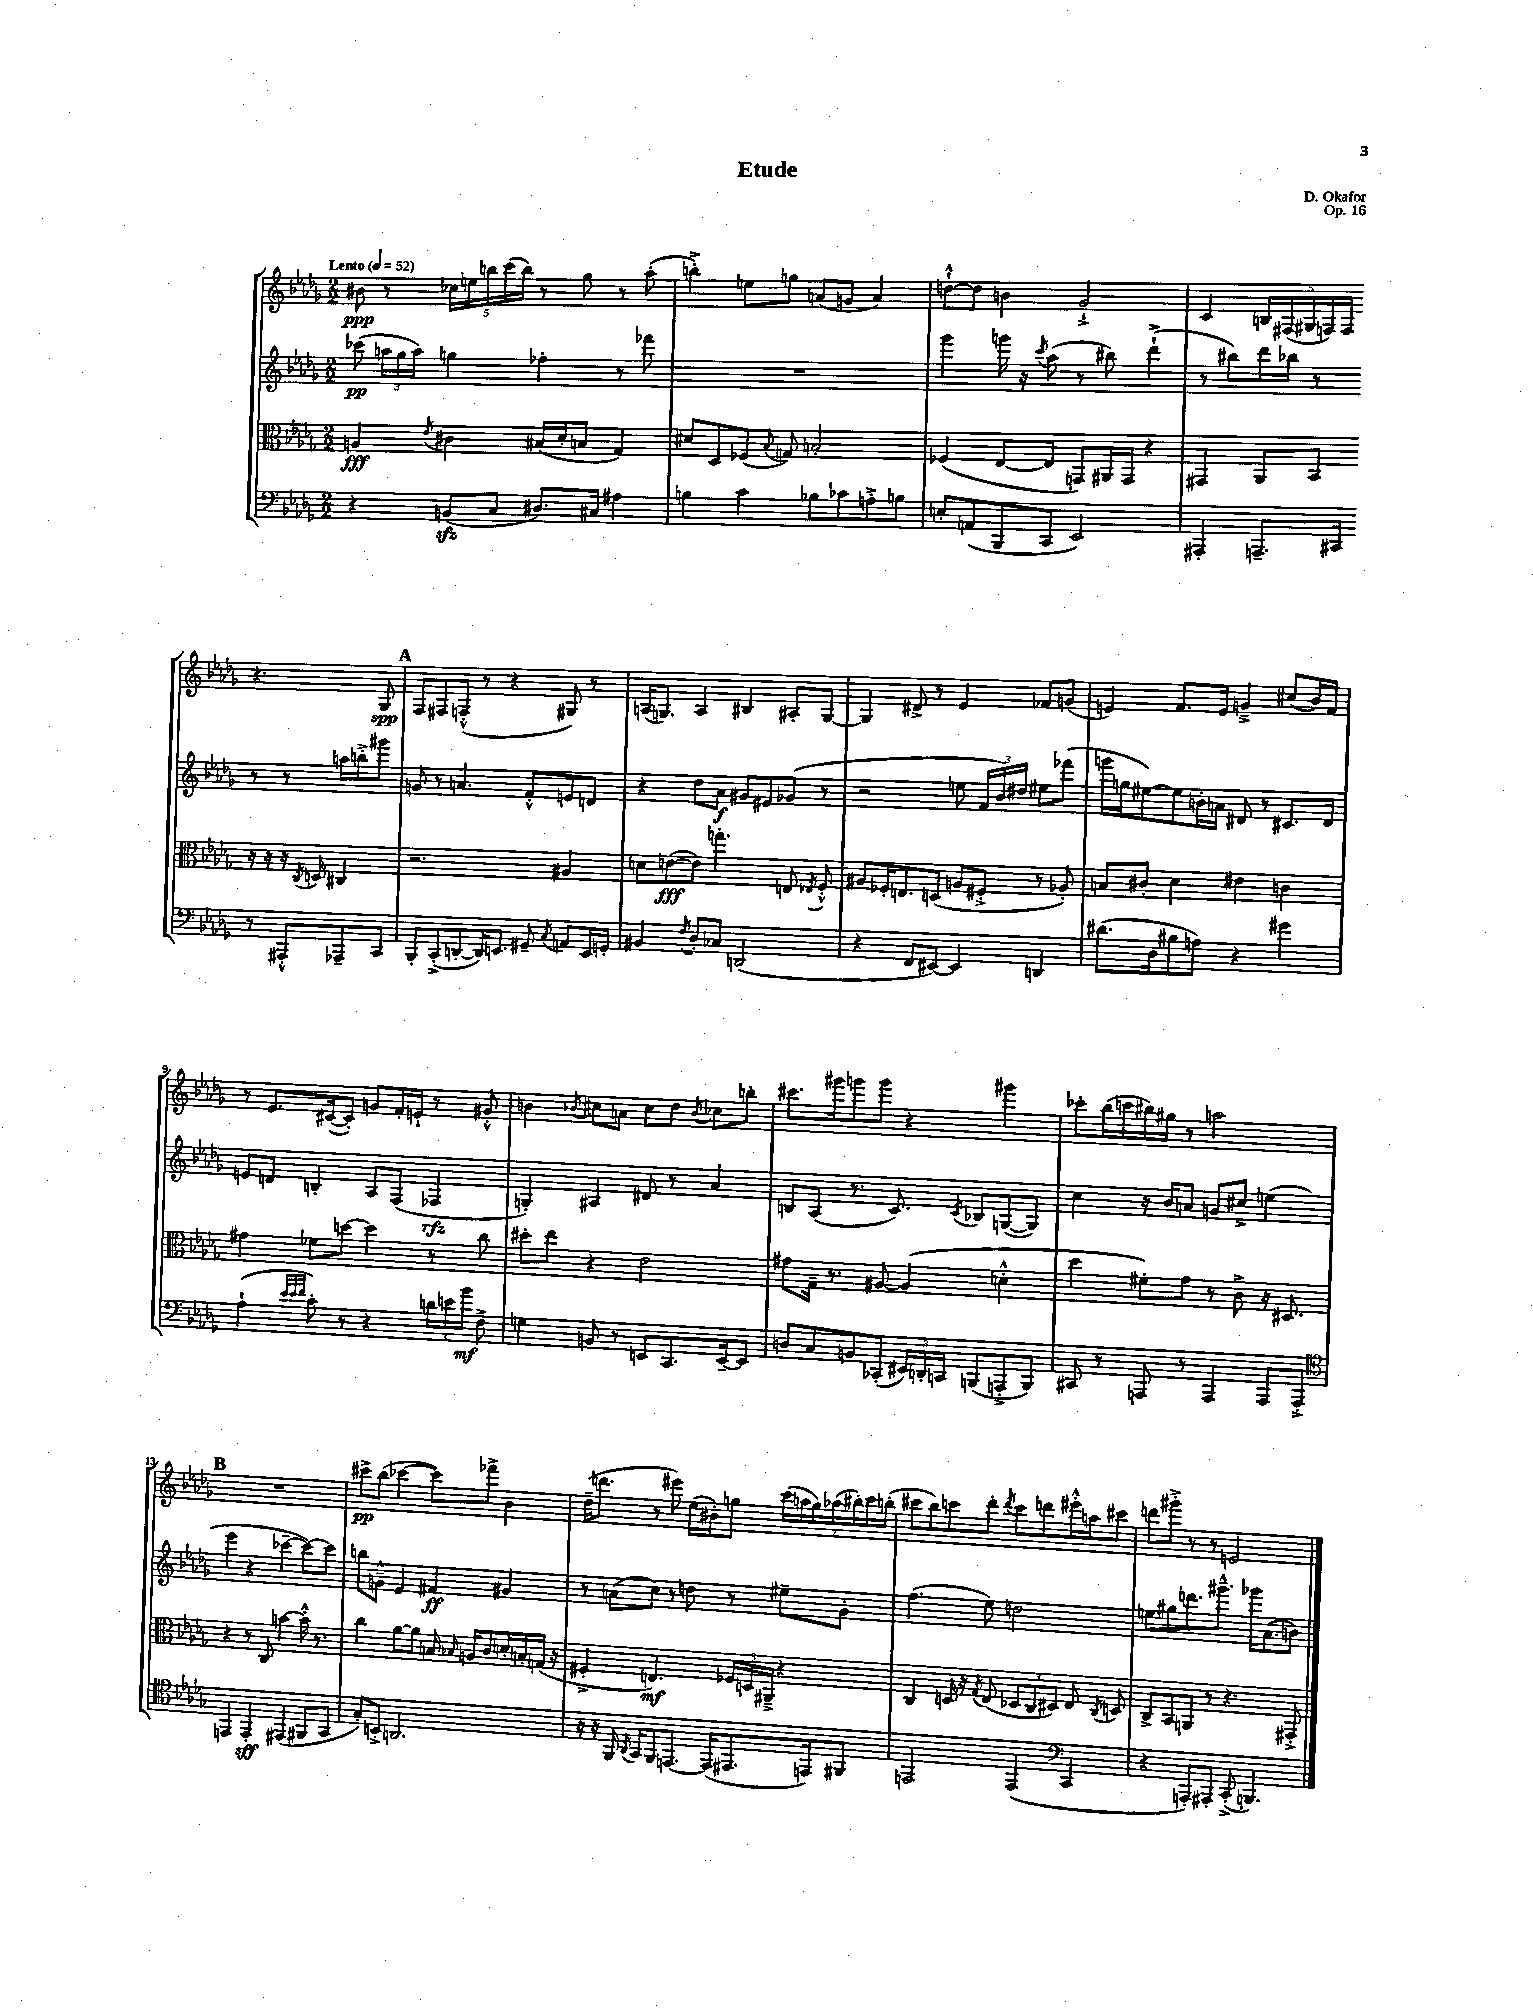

**kern	**dynam	**kern	**dynam	**kern	**dynam	**kern	**dynam
*part4	*part4	*part3	*part3	*part2	*part2	*part1	*part1
*staff4	*staff4	*staff3	*staff3	*staff2	*staff2	*staff1	*staff1
*clefF4	*	*clefC3	*	*clefG2	*	*clefG2	*
*k[b-e-a-d-g-]	*	*k[b-e-a-d-g-]	*	*k[b-e-a-d-g-]	*	*k[b-e-a-d-g-]	*
*M2/2	*	*M2/2	*	*M2/2	*	*M2/2	*
*MM52	*	*MM52	*	*MM52	*	*MM52	*
=1	=1	=1	=1	=1	=1	=1	=1
!	!	!	!	!	!	!LO:TX:a:B:t=Lento	!
4r	.	4An/	fff	(8ccc-X\	pp	8b#X\	ppp
.	.	.	.	24aan\LL	.	8r	.
.	.	.	.	24gg-\	.	.	.
.	.	.	.	24aa\JJ)	.	.	.
.	.	8qe-/	.	.	.	.	.
(8BBnzz/L	.	4c#X\	.	4ggn\	.	20cc-X\LL	.
.	.	.	.	.	.	20een\	.
.	.	.	.	.	.	20bbn\	.
8C/J	.	.	.	.	.	.	.
.	.	.	.	.	.	(20ccc\	.
.	.	.	.	.	.	20bb\JJ)	.
8.D#X/L)	.	(16B#X/LL	.	4ff-X'\	.	8r	.
.	.	16d-'/J	.	.	.	.	.
.	.	8Bn/J	.	.	.	8gg-\	.
16C#X/Jk	.	.	.	.	.	.	.
4A#X\	.	4G-/)	.	8r	.	8r	.
.	.	.	.	8fff-X\	.	(8aa-'\	.
=2	=2	=2	=2	=2	=2	=2	=2
4Bn\	.	8d#X/L	.	1r	.	4bbn'^\)	.
.	.	8D-/	.	.	.	.	.
4c\	.	(8F-X/J	.	.	.	8een\L	.
.	.	8qqB-/	.	.	.	.	.
.	.	8Gn/)	.	.	.	8ggn\J	.
8B-X\L	.	2Bn'/	.	.	.	(8an/L	.
8c-X\	.	.	.	.	.	8gn/J	.
8An'^\	.	.	.	.	.	4a/)	.
8Bn\J	.	.	.	.	.	.	.
=3	=3	=3	=3	=3	=3	=3	=3
8En'/L	.	(4F-X/	.	4ggg-\	.	[8ddn`^^\L	.
(8AAn/	.	.	.	.	.	8dd\J]	.
8BBB-/	.	[8E-/L	.	16gggn\	.	4bn\	.
.	.	.	.	16r	.	.	.
.	.	.	.	8qccc/	.	.	.
8CC/J	.	8E-/J]	.	(8aa-\	.	.	.
2EE-/)	.	8GGn/L)	.	8r	.	2g-`^/	.
.	.	16AA#X/L	.	8bb#X\)	.	.	.
.	.	16GG/JJ	.	.	.	.	.
.	.	4r	.	(4ddd-`^\	.	.	.
=4	=4	=4	=4	=4	=4	=4	=4
4AAA#X'/	.	4GG#X/	.	8r	.	4c/	.
.	.	.	.	8bb#X\L)	.	.	.
8.AAAn~/L	.	8AA-/L	.	16ddd-\L	.	20Bn/LL	.
.	.	.	.	.	.	(20F#X/	.
.	.	.	.	16bb-X\JJ	.	.	.
.	.	.	.	.	.	20G#X/	.
.	.	8BB-/J	.	8r	.	.	.
.	.	.	.	.	.	20Fn/)	.
16CC#X/Jk	.	.	.	.	.	.	.
.	.	.	.	.	.	20F/JJ	.
8r	.	16r	.	8r	.	4.r	.
.	.	16r	.	.	.	.	.
8AAA#X'^^/L	.	16r	.	8r	.	.	.
.	.	8qC/	.	.	.	.	.
.	.	16Dn/	.	.	.	.	.
8AAA-X~/	.	4C#X/	.	16aan\LL	.	.	.
.	.	.	.	16bbn'^\J	.	.	.
8CC#/J	.	.	.	8ggg#X\J	.	8G#/	spp
!!LO:LB:g=z
!!LO:REH:place=s1:t=A
=5	=5	=5	=5	=5	=5	=5	=5
8BBB-'/L	.	2.r	.	8gn/	.	8F/L	.
(8CC'^/	.	.	.	8r	.	8F#X/	.
[8DDn'/	.	.	.	4.an/	.	(8Fn'^^/J	.
16DD/K])	.	.	.	.	.	8r	.
8.EEn/J	.	.	.	.	.	.	.
.	.	.	.	.	.	4r	.
8GG#X~/	.	.	.	8f'^^/L	.	.	.
8qC/	.	.	.	.	.	.	.
8AAn/L	.	4A#X/	.	8en/	.	8G#X/)	.
16EE/L	.	.	.	8dn/J	.	8r	.
16GGn'/JJ	.	.	.	.	.	.	.
=6	=6	=6	=6	=6	=6	=6	=6
4BB#X/	.	8dn\L	.	4r	.	(16An/KL	.
.	.	.	.	.	.	8.Gn/J)	.
.	.	([8en\	fff	.	.	.	.
8qF/	.	.	.	.	.	.	.
8D-'/L	.	8e\J])	.	8dd-\L	.	4A/	.
8C-X/J	.	4.ggn'\	.	8a-\J	f	.	.
(2DDn/	.	.	.	8g#X/L	.	4B#X/	.
.	.	.	.	8e#X/	.	.	.
.	.	8En/	.	(8g-X/J	.	8A#X'/L	.
.	.	8qE-X/	.	.	.	.	.
.	.	8F'^^/	.	8r	.	[8G/J	.
=7	=7	=7	=7	=7	=7	=7	=7
4r	.	8A#X/L	.	2r	.	4G/]	.
.	.	16F-X'/K	.	.	.	.	.
.	.	8.En/	.	.	.	.	.
8FF/L	.	.	.	.	.	8d#X^/	.
[8EE#X/J)	.	(8Dn/J	.	.	.	8r	.
4EE#/]	.	8An/L	.	8een\	.	4e-/	.
.	.	8F#X'^/J	.	24f/LL	.	.	.
.	.	.	.	24b-/)	.	.	.
.	.	.	.	24dd#X/JJ	.	.	.
4DDn/	.	8r	.	8ee#X\L	.	8f-X/L	.
.	.	8A-X'/)	.	(8fff-X\J	.	(8gn/J	.
=8	=8	=8	=8	=8	=8	=8	=8
(8.d#X\L	.	8Bn/L	.	16gggn\LL	.	4en/)	.
.	.	.	.	16ggn\J	.	.	.
.	.	8c#X'/J	.	[8ee#X\)	.	.	.
16D-\k	.	.	.	.	.	.	.
8B#X\	.	4d-\	.	8ee#\]	.	8.f/L	.
8An\J)	.	.	.	16bn'\L	.	.	.
.	.	.	.	16an\JJ	.	16e/Jk	.
4r	.	4e#X\	.	8d#X/	.	4gn~^/	.
.	.	.	.	8r	.	.	.
4g#X\	.	4cn\	.	8.c#X/L	.	(8cc#X/L	.
.	.	.	.	.	.	16b-/L)	.
.	.	.	.	16d#/Jk	.	16f/JJ	.
!!LO:LB:g=z
=9	=9	=9	=9	=9	=9	=9	=9
(4A-`\	.	4g#X\	.	8en/L	.	8r	.
.	.	.	.	8dn/J	.	8.e-/L	.
32qqe-/LLL	.	.	.	.	.	.	.
32qqe-/	.	.	.	.	.	.	.
32qqf/JJJ	.	.	.	.	.	.	.
8c'\)	.	8f-X\L	.	4Bn'/	.	.	.
.	.	.	.	.	.	([16c#X/k	.
8r	.	[8ddn\J	.	.	.	8c#'/J])	.
4r	.	4dd\]	.	8A-/L	.	8gn/L	.
.	.	.	.	(8F/J	.	16f'/L	.
.	.	.	.	.	.	16en`/JJ	.
24dn\LL	.	8r	.	4F-X/	rfz	8r	.
24en\	.	.	.	.	.	.	.
24b-\JJ	mf	.	.	.	.	.	.
8F^\	.	8cc\	.	.	.	8g#X'^^/	.
=10	=10	=10	=10	=10	=10	=10	=10
4Gn\	.	8dd#X'\L	.	4Gn'/)	.	4bn\	.
.	.	8ee-\J	.	.	.	.	.
.	.	.	.	.	.	8qb-X/	.
8BBn/	.	4r	.	4A#X/	.	8cc#X\L	.
8r	.	.	.	.	.	8an\J	.
8EEn/L	.	2e-\	.	8d#X/	.	8cc#\L	.
8.CC/	.	.	.	8r	.	8dd-\J	.
.	.	.	.	.	.	8qb-/	.
.	.	.	.	4a-/	.	8cc-X\L	.
[16EE~/k	.	.	.	.	.	.	.
8EE/J]	.	.	.	.	.	8bbn'\J	.
=11	=11	=11	=11	=11	=11	=11	=11
8Dn/L	.	8g#X\L	.	8Bn/L	.	8.ccc#X\L	.
8C/	.	16G-~\Jk	.	(8A-/J	.	.	.
.	.	8.r	.	.	.	16ggg#X\k	.
8BBn/	.	.	.	8.r	.	8gggn\	.
(8CC-X'/J	.	[8A#X/	.	.	.	8ggg\J	.
.	.	.	.	8.c/)	.	.	.
24EE#X/LL)	.	(4A#/]	.	.	.	4r	.
24DDn'/	.	.	.	.	.	.	.
24CCn/JJ	.	.	.	.	.	.	.
.	.	.	.	8qc/	.	.	.
(8BBBn/L	.	.	.	8B-X/L	.	.	.
8AAAn'^/	.	4dn'^^\	.	([8Gn/	.	4ggg#X\	.
8BBB/J)	.	.	.	8G/J])	.	.	.
=12	=12	=12	=12	=12	=12	=12	=12
8CC#X/	.	4dd-\	.	4cc\	.	8ccc-X'\L	.
8r	.	.	.	.	.	(16bb-\L	.
.	.	.	.	.	.	16cccn\	.
8AAAn/	.	8f#X'\L)	.	16r	.	16bb#X\)	.
.	.	.	.	16b-/KL	.	16gg#X\JJ	.
8r	.	8g-\J	.	8an/J	.	8r	.
4AAA/	.	8r	.	8gn/L	.	2aan\	.
.	.	8c^\	.	8cc#X^/J	.	.	.
8AAA/L	.	16r	.	(4een\	.	.	.
.	.	8.D#X/	.	.	.	.	.
8AAA'^/J	.	.	.	.	.	.	.
!!LO:LB:g=z
!!LO:REH:place=s1:t=B
=13	=13	=13	=13	=13	=13	=13	=13
*clefC4	*	*	*	*	*	*	*
4EEn/	.	4r	.	4eee-\	.	1r	.
4EE'/	sff	8r	.	4r	.	.	.
.	.	8C/	.	.	.	.	.
(4EE#X/	.	[4bn\	.	[4ccc-X~\	.	.	.
8FF#X/L	.	16b'^^\]	.	8ccc-\L_)	.	.	.
.	.	8.r	.	.	.	.	.
8GG-/J	.	.	.	8ccc-\J]	.	.	.
=14	=14	=14	=14	=14	=14	=14	=14
8G-'/L)	.	4cc\	.	8bbn\L	.	8ccc#X^\L	pp
8BBn'^/J	.	.	.	8gn~^^\J	.	(8bb-\J	.
2.AAn/	.	[8a-\L	.	4e-/	.	[4ccc-X\	.
.	.	8a-\J]	.	.	.	.	.
.	.	16Bn/	.	4f#X/	ff	8ccc-\L])	.
.	.	16qqB-X/	.	.	.	.	.
.	.	16An/KL	.	.	.	.	.
.	.	8c/	.	.	.	8fff-X^\J	.
.	.	16dn'/L	.	4g#X/	.	4b-\	.
.	.	16Bn'/	.	.	.	.	.
.	.	(16Gn/JJ	.	.	.	.	.
.	.	16r	.	.	.	.	.
=15	=15	=15	=15	=15	=15	=15	=15
16r	.	4F#X'^/	.	8r	.	(16dd-~\KL	.
16r	.	.	.	.	.	8.dddn\J	.
16FF/	.	.	.	(8an\L	.	.	.
8qAA-/	.	.	.	.	.	.	.
16GG-/KL	.	.	.	.	.	.	.
8FF/	.	4.En/)	mf	8cc\J)	.	8r	.
[8.EEn/J	.	.	.	8r	.	8eee#X\)	.
.	.	.	.	8ddn\	.	(16ee-\LL	.
(16EE/KL]	.	.	.	.	.	16b#X'\J)	.
8.EE#X/	.	24F-X/LL	.	8r	.	8ggn\J	.
.	.	24Dn/	.	.	.	.	.
.	.	24AA#X~^/JJ	.	.	.	.	.
.	.	4r	.	8ee#X~\L	.	(28ccc\LL	.
.	.	.	.	.	.	28aan\	.
16EEn/k)	.	.	.	.	.	.	.
.	.	.	.	.	.	28gg\)	.
.	.	.	.	.	.	(28aa-X\	.
8FF#X/J	.	.	.	8g-'\J	.	.	.
.	.	.	.	.	.	28bb#X'\)	.
.	.	.	.	.	.	28ccc\	.
.	.	.	.	.	.	(28bbn'\JJ	.
=16	=16	=16	=16	=16	=16	=16	=16
2EEn/	.	4C/	.	(4.ff\	.	8ccc#X\L	.
.	.	.	.	.	.	8bb-\)	.
.	.	16Dn/	.	.	.	8cccn\	.
.	.	16r	.	.	.	.	.
.	.	8qG-/	.	.	.	.	.
.	.	(8E-/	.	8ee-\)	.	8ddd-'\J	.
.	.	.	.	.	.	8qddd-/	.
(4EE/	.	12D-X/L	.	2ddn\	.	8ccc\L	.
.	.	12C/	.	.	.	.	.
.	.	.	.	.	.	8dddn\	.
.	.	12D#X/J)	.	.	.	.	.
*clefF4	*	*	*	*	*	*	*
4CC/	.	8E-/	.	.	.	16eee#X'^^\L	.
.	.	.	.	.	.	16aan\J	.
.	.	8qC/	.	.	.	.	.
.	.	8Dn/	.	.	.	8ccc#X\J	.
=17	=17	=17	=17	=17	=17	=17	=17
4r	.	8C^/L	.	8een\L	.	8dddn\L	.
.	.	8BB-/	.	8gg#X\	.	8ggg#X'^\J	.
8AAAn'/L)	.	8AAn/J	.	8.dddn\	.	8r	.
8AAA#X'/J	.	8r	.	.	.	8r	.
.	.	.	.	8.ggg#X~^^\J	.	.	.
(8CC'^/	.	4.r	.	.	.	2en/	.
4.BBBn/)	.	.	.	16ggg-X\KL	.	.	.
.	.	.	.	(8.a-\	.	.	.
.	.	8GG#X'^/	.	8bn\J)	.	.	.
==	==	==	==	==	==	==	==
*-	*-	*-	*-	*-	*-	*-	*-
